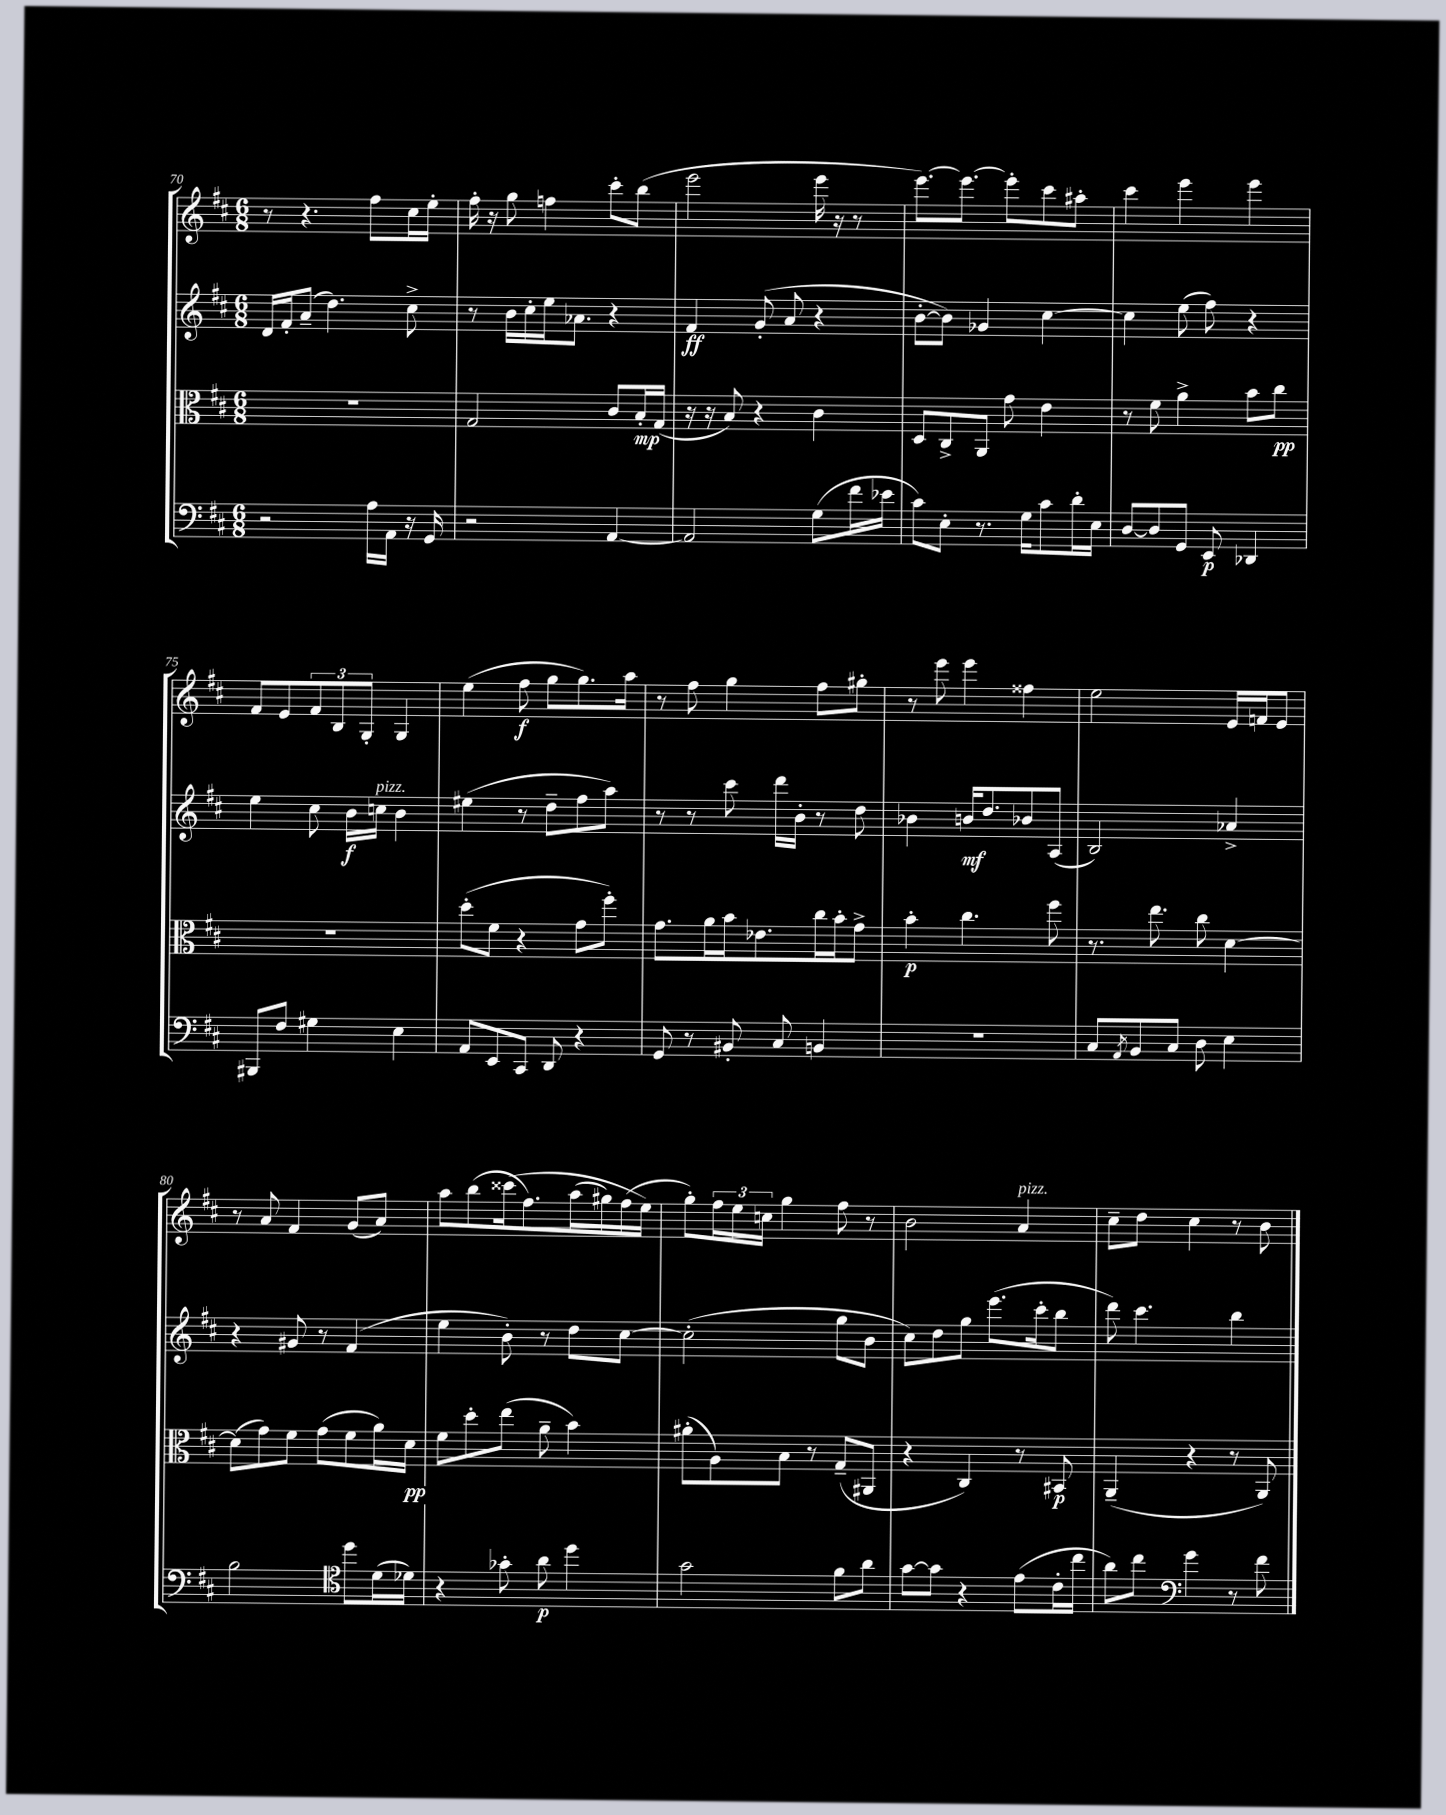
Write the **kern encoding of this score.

**kern	**kern	**kern	**kern
*staff4	*staff3	*staff2	*staff1
*clefF4	*clefC3	*clefG2	*clefG2
*k[f#c#]	*k[f#c#]	*k[f#c#]	*k[f#c#]
*M6/8	*M6/8	*M6/8	*M6/8
2r	2.r	16d	8r
.	.	16f#'	.
.	.	(8a~	4.r
.	.	4.dd)	.
16A	.	.	8ff#
16AA	.	.	.
16r	.	8cc#^	16cc#
16GG	.	.	16ee'
=	=	=	=
2r	2G	8r	16ff#'
.	.	.	16r
.	.	16b	8gg
.	.	16cc#'	.
.	.	16ee	4ff
.	.	8.a-	.
[4AA	8c#	4r	8ccc#'
.	16B'	.	(8bb
.	(16G	.	.
=	=	=	=
2AA]	16r	4f#	2eee
.	16r	.	.
.	8B)	.	.
.	4r	(8g'	.
.	.	8a	.
(8G	4c#	4r	16eee
.	.	.	16r
16f#	.	.	8r
16e-	.	.	.
=	=	=	=
8c#)	8D	[8b'	[8.eee)
8E'	8C#^	8b])	.
.	.	.	8.eee_
8.r	8AA	4g-	.
.	8g	.	8eee']
16G	.	.	.
8c#	4e	[4cc#	8ccc#
16d'	.	.	8aa#'
16E	.	.	.
=	=	=	=
[8D	8r	4cc#]	4ccc#
8D]	8f#	.	.
8GG	4a^	(8ee	4eee
8EE	.	8ff#)	.
4DD-	8b	4r	4eee
.	8cc#	.	.
=	=	=	=
8BBB#	2.r	4ee	8f#
8F#	.	.	8e
4G#	.	8cc#	12f#
.	.	.	12B
.	.	16b	.
.	.	.	12G'
.	.	16cc	.
4E	.	4b	4G
=	=	=	=
8AA	(8dd'	(4ee#	(4ee
8EE	8f#	.	.
8CC#	4r	8r	8ff#
8DD	.	8dd~	8gg
4r	8g	8ff#	8.gg)
.	8ff#')	8aa)	.
.	.	.	16aa
=	=	=	=
8GG	8.g	8r	8r
8r	.	8r	8ff#
.	16a	.	.
8BB#'	16b	8ccc#	4gg
.	8.e-	.	.
8C#	.	16ddd	.
.	.	16b'	.
4BB	16cc#	8r	8ff#
.	16b'	.	.
.	8g^	8dd	8gg#'
=	=	=	=
2.r	4b'	4b-	8r
.	.	.	8eee
.	4.cc#	16b	4eee
.	.	8.dd	.
.	.	8b-	4ff##
.	8ff#	(8A	.
=	=	=	=
8C#	8.r	2B)	2ee
8qAA	.	.	.
8BB	.	.	.
.	8.ee	.	.
8C#	.	.	.
8D	8cc#	.	.
4E	[4d	4a-^	16e
.	.	.	16f
.	.	.	8e
=	=	=	=
2B	(8d]	4r	8r
.	8g)	.	8a
.	8f#	8g#	4f#
.	(8g	8r	.
*clefC4	*	*	*
8dd	8f#	(4f#	(8g
(16d	16a)	.	8a)
16d-)	16d	.	.
=	=	=	=
4r	8f#	4ee	8aa
.	8dd'	.	(8bb
8g-'	(8ee	8b')	&(16ccc##
.	.	.	8.ff#)
8a	8a~	8r	.
4dd	4b)	8dd	(16aa
.	.	.	16gg#)
.	.	[8cc#	(16ff#
.	.	.	16ee&)
=	=	=	=
2g	(8a#'	(2cc#']	8gg')
.	8A)	.	24ff#
.	.	.	24ee
.	.	.	24cc
.	8B	.	4gg
.	8r	.	.
8f#	(8G~	8gg	8ff#
8a	8AA#	8b	8r
=	=	=	=
[8g	4r	8cc#)	2b
8g]	.	8dd	.
4r	4C#)	8gg	.
.	.	(8.eee	.
(8e	8r	.	4a
.	.	16ccc#'	.
16c#'	8BB#	8bb	.
16cc#	.	.	.
=	=	=	=
8a)	(4AA~	8ddd)	8cc#~
8cc#	.	4.ccc#	8dd
*clefF4	*	*	*
4g	4r	.	4cc#
8r	8r	4bb	8r
8f#	8AA)	.	8b
==	==	==	==
*-	*-	*-	*-
